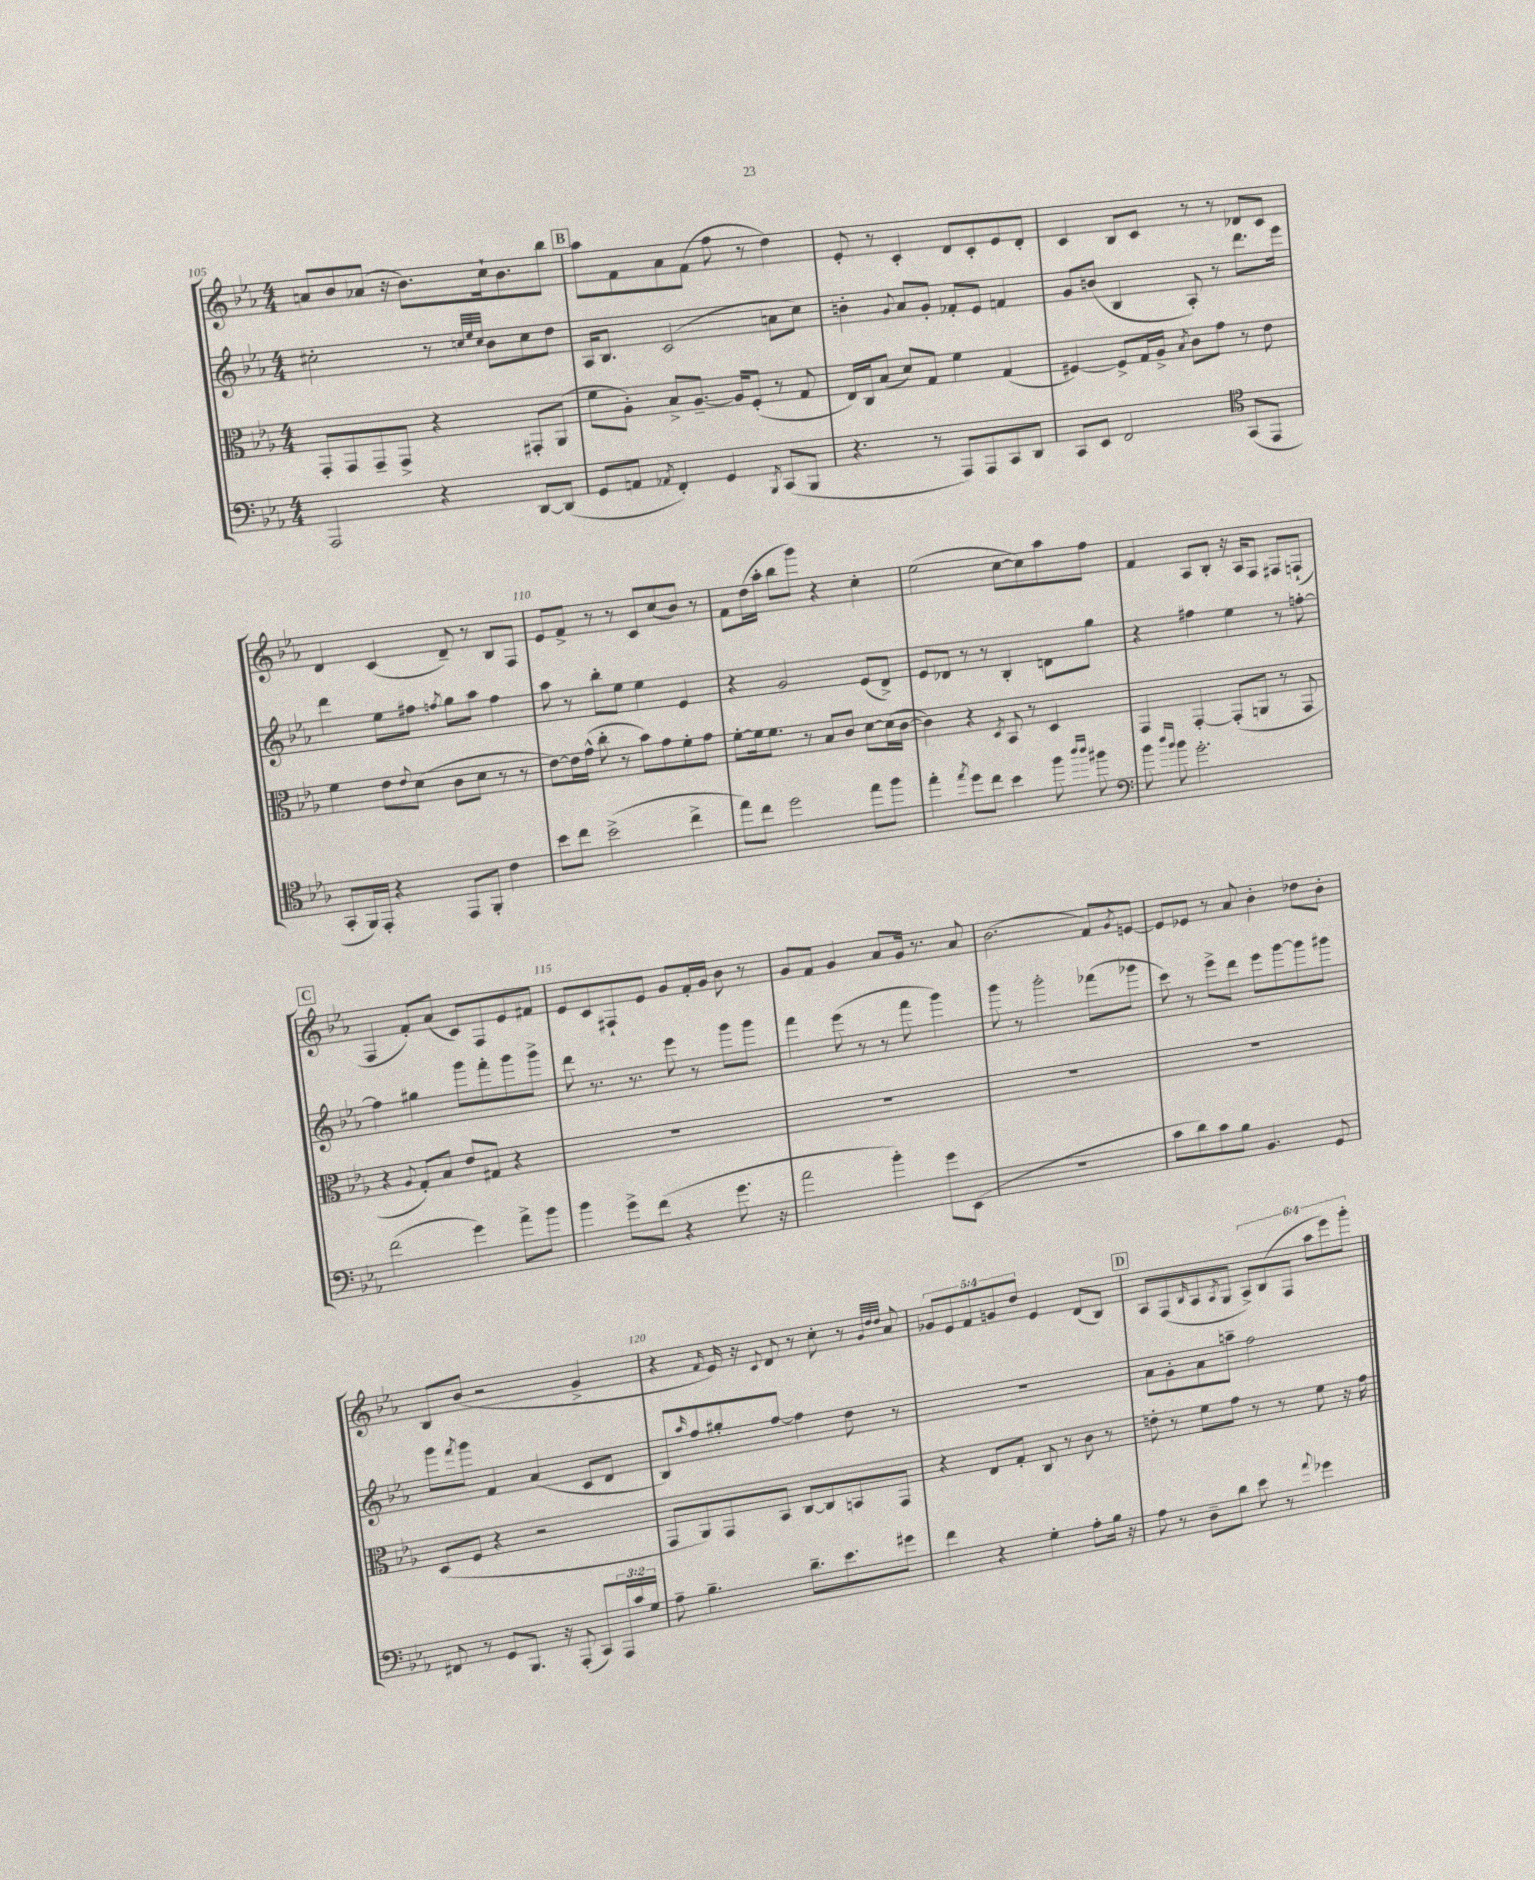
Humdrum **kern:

**kern	**kern	**kern	**kern
*staff4	*staff3	*staff2	*staff1
*clefF4	*clefC3	*clefG2	*clefG2
*k[b-e-a-]	*k[b-e-a-]	*k[b-e-a-]	*k[b-e-a-]
*M4/4	*M4/4	*M4/4	*M4/4
2AAA-	8GG'	2cc#'	8a
.	8GG	.	8b-
.	8GG~	.	(8a-
.	8GG^	.	16r
.	.	.	8.b-)
4r	4r	8r	.
.	.	32qqcc	.
.	.	32qqee-	.
.	.	32qqcc	.
.	.	8b-	16cc`
.	.	.	8.b-
[8DD	8GG#'	8cc	.
(8DD]	(8AA-	8dd	8bb-
=	=	=	=
8GG	8f	16A-	8aa-
.	.	8.B-	.
8AA	8A-')	.	8f
8qAA-	.	.	.
4FF')	8B-^	(2c	8a-
.	[8.A-~	.	(8f
4GG	.	.	8ff
.	16A-]	.	.
.	(8F'	.	8r
8qBBB-	.	.	.
(8CC	8r	8a	4dd)
8BBB-	8G	8cc)	.
=	=	=	=
4.r	16E-)	4b'	8e-'
.	16C	.	.
.	(8B-	.	8r
.	.	8qqg	.
.	8d)	8a-	4c'
8r	8G	8g'	.
8AAA-)	4f	8f-'	8d
8AAA-	.	8e-	8c'
8CC	(4G	4f	8e-
8DD	.	.	8d'
=	=	=	=
8CC	[4F#)	8g	4c
8EE-	.	(8b	.
2FF	8F#^]	4B-	8B-
.	16G	.	8c
.	16A-^	.	.
.	8qB-	.	.
.	8c	8A-')	8r
.	8g	8r	8r
*clefC4	*	*	*
(8GG	8r	8.ddd	8d-
8EE-	8e-	.	8c
.	.	16eee-	.
=	=	=	=
8GG'	4f	4ddd	4d
16FF)	.	.	.
16EE-'	.	.	.
4r	8e-	8ee-	(4c
.	8qqe-	.	.
.	(8d	8ff#	.
.	.	8qff	.
8EE-	8c	8gg	8d~)
8FF'	8d	8aa-	8r
4c	8r	4ff	8B-
.	8r	.	8F
=	=	=	=
8b-	[8e-)	8aa-	8e-
8cc	16e-]	8r	8f^
.	(16g^^	.	.
(2b-^	8cc'	8bb-'	8r
.	8r	8ee-	8r
.	8b-)	4ee-	8c
.	8g	.	(8cc
4cc^	8f'	4e-	8b-)
.	8g	.	8r
=	=	=	=
8ee-)	[8f'	4r	8f
8cc	16f]	.	(16dd
.	8.f	.	16aa-'
2dd	.	2g	8bb-
.	8r	.	8ggg)
.	8B-	.	4r
.	8c	.	.
8ee-	[8d	(8e-	4cc'
8ff	(16d]	8d^)	.
.	[16c	.	.
=	=	=	=
4ee-'	4c])	8e-	(2ee-
.	.	8d-	.
8qee-	.	.	.
8dd	4r	8r	.
8cc	.	8r	.
.	8qD	.	.
4b-	8BB-	4B-'	[8cc
.	8r	.	8cc])
8ff	4D	8d	8aa-
16qqaa-	.	.	.
16qqaa-	.	.	.
8ff#	.	8gg	8ff
=	=	=	=
*clefF4	*	*	*
8b-	4GG	4r	4f
16qqdd	.	.	.
16qqb-	.	.	.
8b-	.	.	.
2.g'	[4GG'	4ff#	8A-
.	.	.	8B-'
.	(8GG']	4ee-	16r
.	.	.	16A-
.	8AA	.	8F
.	8r	8r	8F#
.	8GG	[8ff'	(8F`
=	=	=	=
(2f	4r	4ff]	4F
.	8qqA-	.	.
.	8G')	4gg#	8f')
.	8B-	.	(8a-
4g)	8e-	8ggg	8c)
.	8G#	8fff'	8F
8a-^	4r	8ggg	8e-
8b-	.	8ggg^	8f#
=	=	=	=
4b-	1r	8ddd	8e-
.	.	8.r	8c
8g^	.	.	8F#`
.	.	8.r	.
(8f	.	.	8e-
4r	.	8eee-	8g
.	.	8r	16f'
.	.	.	16g
8.g	.	8ggg	8b-
.	.	8ggg	8r
16r	.	.	.
=	=	=	=
2a-	1r	4fff	8g
.	.	.	8f
.	.	(8eee-	4g
.	.	8r	.
4b-')	.	8r	8a-
.	.	8fff	16g
.	.	.	8.r
8g	.	4ggg)	.
(8EE-	.	.	8a-
=	=	=	=
1r	1r	8ggg	(2.b-
.	.	8r	.
.	.	2ggg'	.
.	.	(8fff-	8f)
.	.	.	8qg
.	.	8ggg-	[8e
=	=	=	=
8c	1r	8ccc)	8e]
8d)	.	8r	8e-
8c	.	8eee-^	8r
8B-	.	8ddd	8a-
4.BB-	.	8eee-	4b-'
.	.	[8ggg	.
.	.	8ggg]	8dd-
8GG	.	8ggg#	8b-'
=	=	=	=
8FF#	(8D	8ggg	8B-
.	.	8qfff	.
8r	8F	8ggg	(8b-
8GG	4r	4f	2r
8.BBB-	.	.	.
.	2r	(4a-	.
16r	.	.	.
(8AAA-'	.	.	.
8CC)	.	8c	4g^
24AAA-	.	8d	.
24c	.	.	.
24G	.	.	.
=	=	=	=
8A-~	8GG	8B-)	4r
.	.	16qqaa-	.
4.B-~	8AA-)	8ff	.
.	.	.	16qqf
.	8GG	8gg#'	16e-)
.	.	.	16r
.	.	.	8qqc
.	8BB-	[8ff	8d
8.d~	[8C	4ff]	8r
.	8C]	.	8cc'
8.e-	.	.	.
.	8BB	8dd	8r
.	.	.	32qqg
.	.	.	32qqdd
.	.	.	32qqdd
8g#	8GG	8r	8a-
=	=	=	=
4f	4r	1r	10g-
.	.	.	10e-
.	.	.	10f
4r	8E-	.	.
.	.	.	10g
.	8G'	.	.
.	.	.	10dd
4G'	8C	.	4e-
.	8r	.	.
8A-'	8c	.	(8d
16B-	8r	.	8B-)
16r	.	.	.
=	=	=	=
8A-	8e'	8a-	8A-
8r	8r	8g'	(8F
.	.	.	16qqB-
8D~	8f	8a-	8A-
.	.	.	8qA-
8d	8g	8aa~	8G
8e-	8r	2ff	12A-^)
.	.	.	(12B-
8r	8r	.	.
.	.	.	12F
8qqa-	.	.	.
4g-	8f	.	12aa-
.	.	.	12eee-)
.	16r	.	.
.	.	.	12ggg'
.	16g	.	.
==	==	==	==
*-	*-	*-	*-
